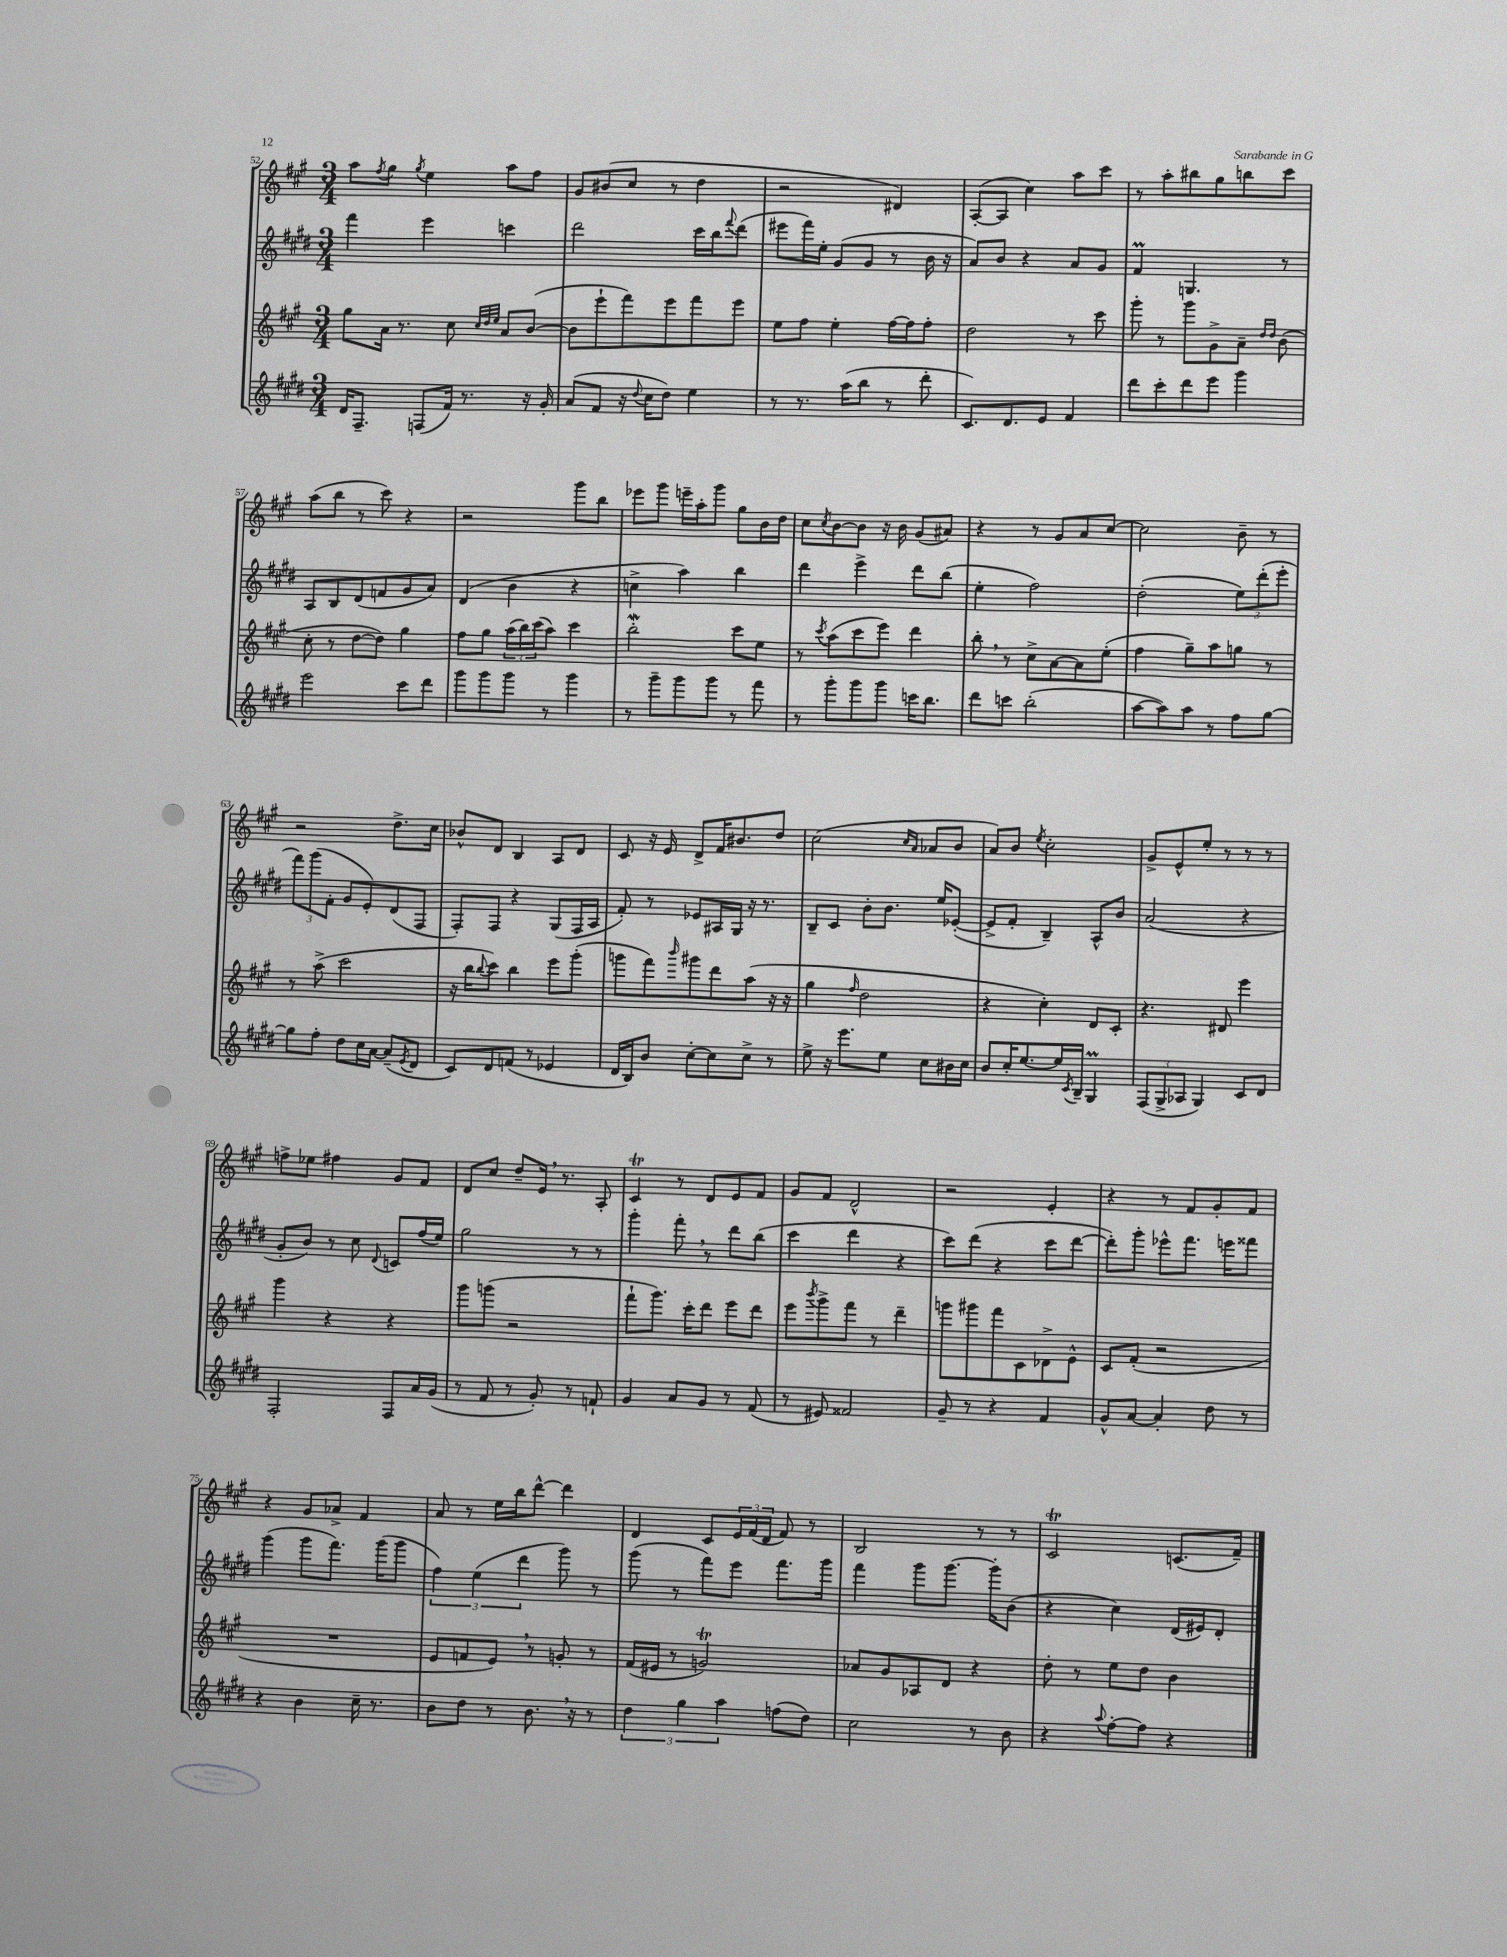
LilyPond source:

<<
\new StaffGroup <<
\new Staff = "s0" {
    \clef treble \key a \major \numericTimeSignature \time 3/4
    a''8 \acciaccatura { fis''8 } gis''8 \acciaccatura { gis''8 } e''4 a''8 fis''8 |
    gis'8 bis'8( cis''8 r8 d''4 |
    r2 dis'4) |
    a8~-.( a8 cis''4) a''8 cis'''8 |
    r8 a''8-. bis''8 gis''8 b''8 cis'''8 |
    a''8( b''8 r8 cis'''8) r4 |
    r2 gis'''8 b''8 |
    ees'''8 gis'''8 e'''16-- a''16-. gis'''8 gis''8 b'16 d''16 |
    cis''8 \acciaccatura { cis''8 } b'8~ b'8 r16 b'16 gis'8( ais'8) |
    r4 r8 gis'8 a'8 cis''8~ |
    cis''2 b'8-- r8 |
    r2 d''8.-> cis''16 |
    bes'8-^ d'8 b4 a8 d'8 |
    cis'8 r16 e'16 d'8-> fis'16 bis'8. d''8 |
    cis''2( \grace { cis''16 a'16 } aes'8 b'8 |
    a'8) b'8 \acciaccatura { e''8 } cis''2-. |
    gis'8-> e'8-^ e''8-. r8 r8 r8 |
    f''8-> ees''8 fis''4 gis'8 fis'8 |
    d'8 cis''8 d''8-- e'16 \breathe r8. a8-. |
    cis'4\trill r8 d'8 e'8 fis'8 |
    gis'8 fis'8 d'2-^ |
    r2 e'4-. |
    r4 r8 fis'8 gis'8-. fis'8 |
    r4 gis'8 aes'8-> fis'4 |
    a'8 r8 e''16 b''16 d'''8~-^ d'''4 |
    d'4 cis'8 \tuplet 3/2 { e'16 fis'16( d'16 } fis'8) r8 |
    b2 r8 r8 |
    cis'2\trill c'8.( fis'16--) \bar "|." |
}
\new Staff = "s1" {
    \clef treble \key e \major \numericTimeSignature \time 3/4
    fis'''4 e'''4 c'''4 |
    dis'''2 cis'''16 b''16 \appoggiatura { fis'''8 } dis'''8( |
    eis'''8 fis'''16) e''16-. gis'8( gis'8 r8 b'16 r16 |
    a'8) b'8 r4 a'8 gis'8 |
    fis'4\prall g4. r8 |
    a8 b8 dis'8( f'8 gis'8 a'8) |
    dis'4( b'4 r4 |
    c''4-> a''4) b''4 |
    dis'''4 e'''4-> dis'''8 b''8( |
    e''4-. fis''2) |
    dis''2-.( \tuplet 3/2 { e''8) dis'''8-.( e'''8-. } |
    \tuplet 3/2 { fis'''8) gis'''8( fis'8-. } gis'8 e'8-.) dis'8( fis8 |
    fis8-.) fis8 r4 gis8( fis16 a16 |
    fis'8-.) r8 ees'8 ais16 gis16 r16 r8. |
    b8-- cis'8 b'8-. b'8. e''16 ees'8~-.( |
    ees'8-> fis'8-. b4--) a8-^ b'8 |
    a'2( r4 |
    gis'8-. b'8) r8 cis''8 \appoggiatura { dis'8 } c'8 fis''16( e''16) |
    gis''2 r8 r8 |
    gis'''4-. fis'''8-. \breathe r8 dis'''8 b''8( |
    cis'''4 dis'''4 r4 |
    cis'''8) dis'''8( r4 cis'''8 dis'''8~ |
    dis'''8-.) gis'''8-. ees'''8-^ fis'''8. e'''16 fisis'''8 |
    gis'''4( gis'''8 fis'''8.) gis'''16( gis'''8 |
    \tuplet 3/2 { fis''4) e''4( dis'''4 } gis'''8) r8 |
    gis'''8( r8 fis'''8) e'''8 fis'''8. gis'''16 |
    fis'''4 gis'''8 gis'''8.~ gis'''16-. b'8( |
    r4 cis''4) dis'16( eis'16) dis'8-. \bar "|." |
}
\new Staff = "s2" {
    \clef treble \key a \major \numericTimeSignature \time 3/4
    gis''8 a'16 r8. cis''8 \grace { cis''32 d''32 e''32 } a'8 b'8~( |
    b'8 e'''8-! fis'''8) e'''8 fis'''8 e'''8 |
    e''8 fis''8 e''4-. fis''16~ fis''16 fis''8-. |
    d''2 r8 cis'''8 |
    gis'''8-. r8 gis'''8 gis'8-> a'8-- \grace { d''16 d''16 } b'8( |
    cis''8-. r8 d''8~ d''8) gis''4 |
    fis''8 gis''8 \tuplet 3/2 { a''16( b''16) cis'''16( } a''8) cis'''4 |
    b''2-.\mordent cis'''8 e''8 |
    r8 \acciaccatura { cis'''8 } a''8( cis'''8 e'''8) d'''4 |
    b''8-. \breathe r8 cis''8-> a'8~ a'8 e''8-.( |
    fis''4 gis''8--) a''8 g''8 r8 |
    r8 a''8->( cis'''2 |
    r16 b''16 \appoggiatura { b''8 } cis'''8) b''4 e'''8 gis'''8-.( |
    g'''8 fis'''8) \grace { b'''16 } gis'''8 d'''8 a''8( r16 r16 |
    gis''4 \grace { fis''16 } d''2 |
    r4 cis''4-.) d'8 cis'8-. |
    r4. dis'8 e'''4 |
    gis'''4 r4 r4 |
    gis'''8 g'''8( r2 |
    fis'''8-! gis'''8.) cis'''16-. d'''8 e'''8 d'''8 |
    e'''8 \acciaccatura { b'''8 } gis'''8-> fis'''8 r8 d'''4-- |
    g'''8 gis'''8 fis'''8 cis'8 des'8-> e'8-^ |
    cis'8 fis'8-.( r2 |
    R2. |
    e'8 f'8 e'8) \breathe r8 g'8-. r8 |
    fis'16( eis'16 r8 g'2\trill) |
    aes'8 gis'8 aes8 d'8 r4 |
    d''8-. r8 e''8 d''8 b'4 \bar "|." |
}
\new Staff = "s3" {
    \clef treble \key e \major \numericTimeSignature \time 3/4
    dis'16 fis8.-- f8( fis'16) r8. r16 gis'16-. |
    a'8( fis'8 r16 \appoggiatura { dis''8 } cis''16 dis''8) e''4 |
    r8 r8. a''16( b''8 r8 dis'''8-. |
    cis'8.) dis'8. e'8 fis'4 |
    dis'''8 cis'''8-. dis'''8 e'''8 gis'''4 |
    e'''2 cis'''8 dis'''8 |
    gis'''8 gis'''8 gis'''8 r8 gis'''4 |
    r8 gis'''8-- gis'''8 gis'''8 r8 fis'''8 |
    r8 gis'''8-. gis'''8 gis'''8 c'''16 b''8. |
    dis'''8 c'''8 b''2-.( |
    a''8~ a''8) a''8 r8 fis''8 gis''8~ |
    gis''8 fis''8-. dis''8 cis''16 a'16~ a'8--( \acciaccatura { e'8 } dis'8 |
    cis'8) dis'8 f'8( r8 ees'4 |
    dis'16 b16) b'8 cis''8~-. cis''8 cis''8-> r8 |
    e''8-> r16 e'''8. e''8 cis''8 bis'16 cis''16 |
    b'8 cis''16-. e''8.~ e''16 \acciaccatura { cis'8 } b16-- gis4\prall |
    \tuplet 3/2 { fis8( gis8-> aes8 } gis4) cis'8 dis'8 |
    fis2-. fis8 a'16 gis'16( |
    r8 fis'8 r8 gis'8-.) r8 f'8-! |
    gis'4 a'8 gis'8 r8 fis'8( |
    r8 eis'8) fisis'2 |
    gis'8-- r8 r4 fis'4 |
    gis'8-^ a'8~ a'4-. dis''8 r8 |
    r4 b'4 cis''16-- r8. |
    b'8 dis''8 r8 b'8. \breathe r16 r8 |
    \tuplet 3/2 { dis''4 gis''4 a''4 } f''8( dis''8) |
    cis''2 r8 b'8 |
    r4 \appoggiatura { a''8 } fis''8~-. fis''8 r4 \bar "|." |
}
>>
>>
\layout { \context { \Score currentBarNumber = #52 } }
